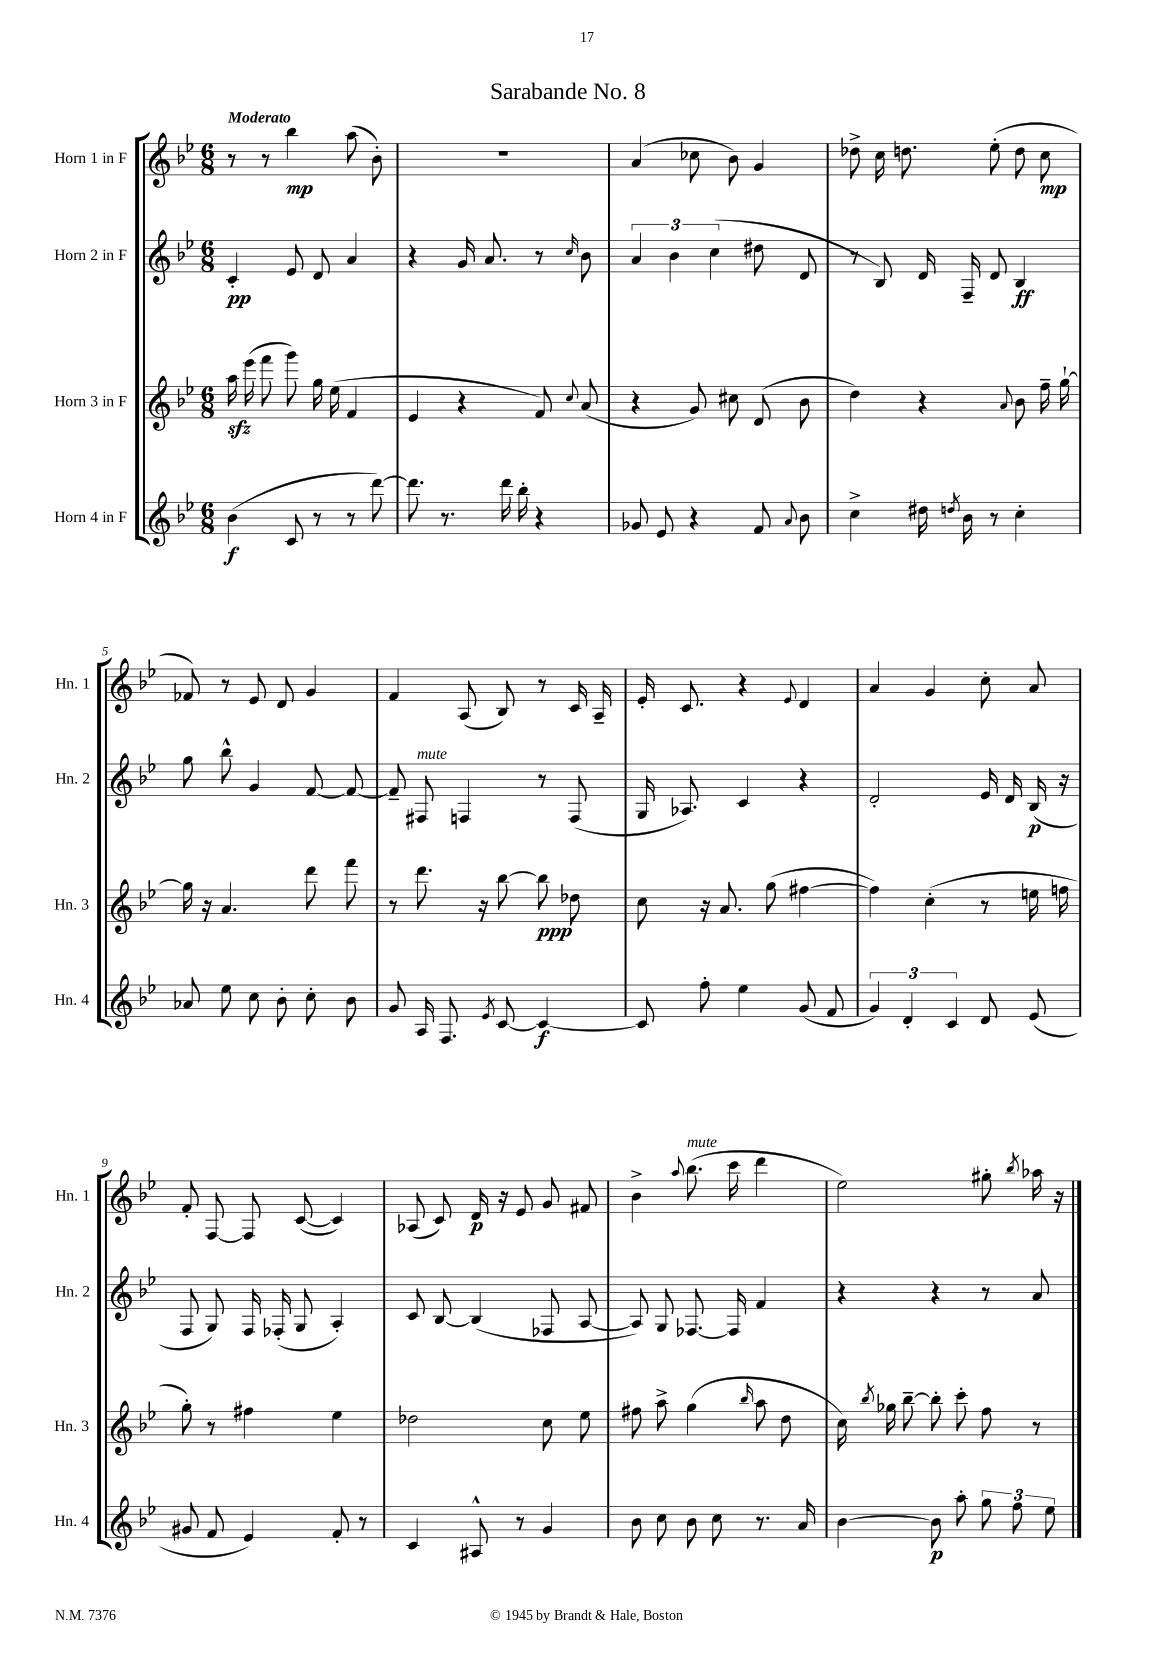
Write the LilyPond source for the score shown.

\header { title = "Sarabande No. 8" }
<<
\new StaffGroup <<
\new Staff = "s0" \with { instrumentName = "Horn 1 in F" shortInstrumentName = "Hn. 1" } {
    \clef treble \key bes \major \numericTimeSignature \time 6/8 \tempo "Moderato"
    \autoBeamOff r8 r8 bes''4\mp a''8( bes'8-.) |
    R2. |
    a'4( ces''8 bes'8) g'4 |
    des''8-> c''16 d''8. ees''8-.( d''8 c''8\mp |
    fes'8) r8 ees'8 d'8 g'4 |
    f'4 a8( bes8) r8 c'16 a16-- |
    ees'16-. c'8. r4 \appoggiatura { ees'8 } d'4 |
    a'4 g'4 c''8-. a'8 |
    f'8-. f8~ f8 c'8~( c'4) |
    aes8( c'8) d'16\p r16 ees'8 g'8 fis'8 |
    bes'4-> \appoggiatura { a''8 } bes''8.^\markup { \italic "mute" }( c'''16 d'''4 |
    ees''2) gis''8-. \acciaccatura { bes''8 } aes''16 r16 \bar "|." |
}
\new Staff = "s1" \with { instrumentName = "Horn 2 in F" shortInstrumentName = "Hn. 2" } {
    \clef treble \key bes \major \numericTimeSignature \time 6/8
    \autoBeamOff c'4-.\pp ees'8 d'8 a'4 |
    r4 g'16 a'8. r8 \grace { c''16 } bes'8 |
    \tuplet 3/2 { a'4 bes'4 c''4( } dis''8 d'8 |
    r8 bes8) d'16 f16-- d'8 bes4\ff |
    g''8 bes''8-^ g'4 f'8~ f'8~ |
    f'8-- fis8^\markup { \italic "mute" } f4 r8 f8( |
    g16 aes8.) c'4 r4 |
    d'2-. ees'16 d'16 bes16\p( r16 |
    f8 g8) f16 fes16-.( g8 a4-.) |
    c'8 bes8~ bes4( fes8 a8~ |
    a8) g8 fes8.~ fes16 f'4 |
    r4 r4 r8 a'8 \bar "|." |
}
\new Staff = "s2" \with { instrumentName = "Horn 3 in F" shortInstrumentName = "Hn. 3" } {
    \clef treble \key bes \major \numericTimeSignature \time 6/8
    \autoBeamOff a''16\sfz ees'''16( f'''8 g'''8) g''16 ees''16( f'4 |
    ees'4 r4 f'8) \appoggiatura { c''8 } a'8( |
    r4 g'8) cis''8 d'8( bes'8 |
    d''4) r4 \appoggiatura { a'8 } bes'8 f''16-- g''16~-! |
    g''16 r16 a'4. d'''8 f'''8 |
    r8 d'''8. r16 bes''8~ bes''8\ppp des''8 |
    c''8 r16 a'8. g''8( fis''4~ |
    fis''4) c''4-.( r8 e''16 f''16 |
    g''8-.) r8 fis''4 ees''4 |
    des''2 c''8 ees''8 |
    fis''8 a''8-> g''4( \grace { bes''16 } a''8 d''8 |
    c''16) \acciaccatura { bes''8 } ges''16 bes''8~-- bes''8-. c'''8-. f''8 r8 \bar "|." |
}
\new Staff = "s3" \with { instrumentName = "Horn 4 in F" shortInstrumentName = "Hn. 4" } {
    \clef treble \key bes \major \numericTimeSignature \time 6/8
    \autoBeamOff bes'4\f( c'8 r8 r8 d'''8~) |
    d'''8. r8. d'''16 bes''16-. r4 |
    ges'8 ees'8 r4 f'8 \appoggiatura { a'8 } bes'8 |
    c''4-> dis''16 \acciaccatura { d''8 } bes'16 r8 c''4-. |
    aes'8 ees''8 c''8 bes'8-. c''8-. bes'8 |
    g'8 a16 f8. \acciaccatura { ees'8 } c'8~ c'4~\f |
    c'8 f''8-. ees''4 g'8( f'8 |
    \tuplet 3/2 { g'4) d'4-. c'4 } d'8 ees'8( |
    gis'8 f'8 ees'4) f'8-. r8 |
    c'4 ais8-^ r8 g'4 |
    bes'8 c''8 bes'8 c''8 r8. a'16 |
    bes'4~ bes'8\p a''8-. \tuplet 3/2 { g''8 f''8 ees''8 } \bar "|." |
}
>>
>>
